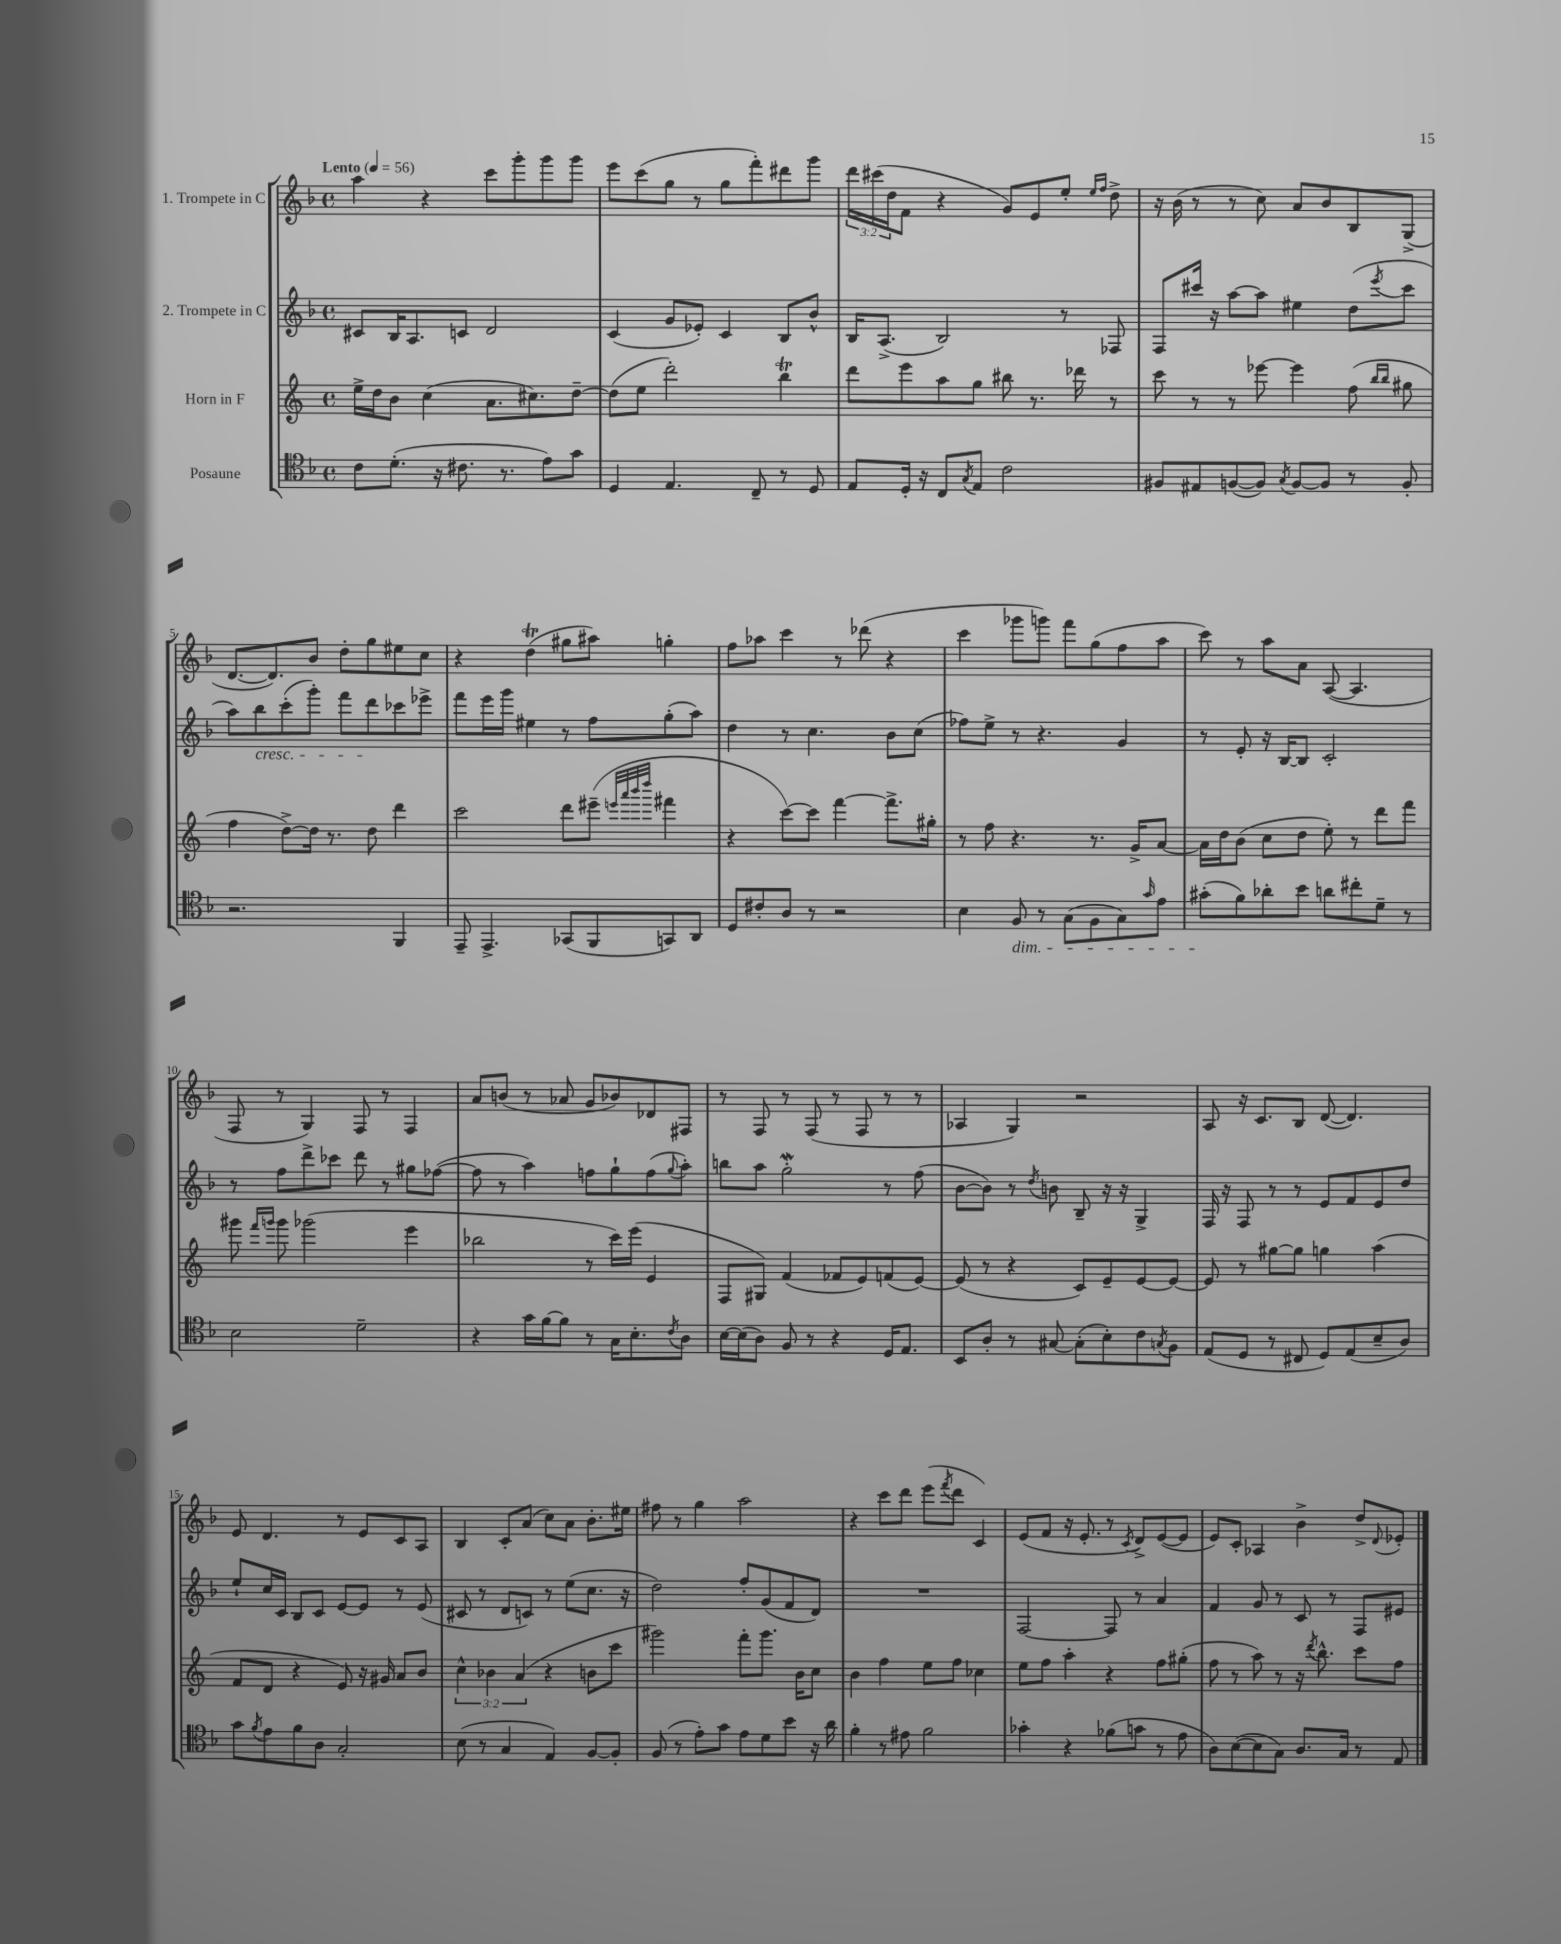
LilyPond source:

<<
\new StaffGroup <<
\new Staff = "s0" \with { instrumentName = "1. Trompete in C" } {
    \clef treble \key f \major \defaultTimeSignature \time 4/4 \override Staff.TupletNumber.text = #tuplet-number::calc-fraction-text \tempo "Lento" 4 = 56
    a''4 r4 c'''8 g'''8-. g'''8 g'''8 |
    e'''8 c'''8( g''8 r8 g''8 f'''8-.) dis'''8 g'''8 |
    \tuplet 3/2 { d'''16 cis'''16( d''16 } f'8 r4 g'8) e'8 e''8-. \grace { e''16 f''16 } d''8-> |
    r16 bes'16( r8 r8 c''8) a'8 bes'8 bes8 g8->( |
    d'8.~ d'8.) bes'8 d''8-. g''8 eis''8 c''8 |
    r4 d''4\trill( gis''8 ais''8) g''4-. |
    f''8 aes''8 c'''4 r8 des'''8( r4 |
    c'''4 ges'''8 g'''8) f'''8 g''8( f''8 a''8 |
    c'''8) r8 a''8 a'8 a8~( a4. |
    f8 r8 g4) f8 r8 f4 |
    a'8 b'8( r8 aes'8 g'8 bes'8) des'8 fis8 |
    r8 f8 r8 f8( r8 f8 r8 r8 |
    aes4 g4) r2 |
    a8 r16 c'8. bes8 d'8~( d'4.) |
    e'8 d'4. r8 e'8 c'8 a8 |
    bes4 c'8-. a'8( c''8) a'8 bes'8.-. eis''16 |
    fis''8 r8 g''4 a''2 |
    r4 c'''8 d'''8 e'''8( \acciaccatura { f'''8 } d'''8 c'4) |
    e'8( f'8 r16 e'8.-. r8 \acciaccatura { c'8 } d'8->) e'8~( e'8 |
    e'8) c'8-. aes4 bes'4-> d''8-> \appoggiatura { d'8 } ees'8-. \bar "|." |
}
\new Staff = "s1" \with { instrumentName = "2. Trompete in C" } {
    \clef treble \key f \major \defaultTimeSignature \time 4/4
    cis'8 bes16 a8. c'8 d'2 |
    c'4( g'8 ees'8-.) c'4 bes8 bes'8-^ |
    bes16 a8.->( bes2) r8 fes8 |
    f8 cis'''16 r16 a''8~ a''8 eis''4 d''8( \acciaccatura { e'''8 } cis'''8 |
    a''8) bes''8\cresc c'''8-.( g'''8-.) f'''8 d'''8\! ces'''8 ees'''8-> |
    f'''8 e'''16 g'''16 eis''4 r8 f''8 g''8-.( a''8) |
    d''4 r8 c''4. bes'8 c''8( |
    fes''8) e''8-> r8 r4. g'4 |
    r8 e'8-. r16 bes16~ bes8 c'2-. |
    r8 f''8 d'''8-> ces'''8 d'''8 r8 gis''8 fes''8~( |
    fes''8 r8 a''4) f''8 g''8-! f''8( \appoggiatura { g''8 } a''8-.) |
    b''8 a''8 g''2-.\mordent r8 f''8( |
    bes'8~ bes'8) r8 \acciaccatura { d''8 } b'8 bes8-- r16 r16 g4-> |
    f16 r16 f8 r8 r8 e'8 f'8 e'8 d''8 |
    e''8-! c''16 c'16 bes8 c'8 e'8~ e'8 r8 e'8( |
    cis'8 r8 d'8 c'8) r8 e''8( c''8. r16 |
    d''2) f''8-. g'8( f'8 d'8) |
    R1 |
    f2~ f8 r8 a'4 |
    f'4 g'8 r8 c'8 r8 f8 eis'8 \bar "|." |
}
\new Staff = "s2" \with { instrumentName = "Horn in F" } {
    \clef treble \key c \major \defaultTimeSignature \time 4/4 \override Staff.TupletNumber.text = #tuplet-number::calc-fraction-text
    e''16-> d''16 b'8 c''4( a'8. cis''8.) d''8~-- |
    d''8( e''8 d'''2-.) b''4\trill |
    d'''8 e'''8 a''8 g''8 bis''8 r8. des'''16 r8 |
    c'''8 r8 r8 ees'''8~ ees'''4 f''8( \grace { b''16 b''16 } gis''8 |
    f''4 d''8~->) d''16 r8. d''8 d'''4 |
    c'''2 d'''8 eis'''8--( \grace { e'''32 a'''32 b'''32 d''''32 } fis'''4 |
    r4 c'''8~) c'''8 f'''4~ f'''8.-> gis''16-. |
    r8 f''8 r4. r8. g'16-> a'8~ |
    a'16 d''16 b'8( c''8 d''8 e''8-.) r8 d'''8 f'''8 |
    gis'''8 \grace { f'''16 g'''16 } g'''8 ges'''2( e'''4 |
    bes''2 r8 c'''16) e'''16( e'4 |
    f8 gis8) f'4( fes'8 e'8) f'8( e'8~) |
    e'8( r8 r4 c'8) e'8-- e'8~ e'8~ |
    e'8 r8 gis''8~ gis''8 g''4 a''4( |
    f'8 d'8 r4 e'8) r16 gis'16 a'8 b'8 |
    \tuplet 3/2 { c''4-^ bes'4 a'4( } r4 b'8 c'''8 |
    gis'''2) f'''8-. gis'''8. b'16 c''8 |
    b'4 f''4 e''8 f''8 ces''4 |
    e''8 f''8 a''4-. r4 f''8 gis''8-.( |
    f''8 r8 a''8) r8 r16 \acciaccatura { d'''8 } b''8.-^ c'''8 f''8 \bar "|." |
}
\new Staff = "s3" \with { instrumentName = "Posaune" } {
    \clef tenor \key f \major \defaultTimeSignature \time 4/4
    c'8 d'8.-.( r16 cis'8. r8. e'8) g'8 |
    d4 e4. c8-- r8 d8 |
    e8 d16-. r16 c8 \acciaccatura { g8 } e8 c'2 |
    fis8 eis8 f8~( f8) \acciaccatura { g8 } f8~ f8 r8 f8-. |
    r2. f,4 |
    e,8-- e,4.-> ges,8( f,8 g,8) a,8 |
    d8 cis'8-. a8 r8 r2 |
    bes4 f8\dim r8 g8( f8 g8) \grace { g'16 } e'8 |
    gis'8-.\!( f'8) aes'8-. bes'8 a'8 cis''8-. d'8-- r8 |
    bes2 d'2-- |
    r4 g'16 f'16~ f'8 r8 g16 bes8.-. \acciaccatura { c'8 } a8 |
    bes16~ bes16( a8) f8 r8 r4 d16 e8. |
    bes,8 a8-. r8 gis8~ gis8-.( bes8-.) c'8 \acciaccatura { g8 } f8 |
    e8( d8 r8 cis8 d8) e8( bes8-- a8) |
    g'8 \acciaccatura { f'8 } e'8 f'8 a8 g2-. |
    bes8( r8 g4 e4) f8~ f8-. |
    f8( r8 e'8-.) g'8 e'8 d'8 bes'8 r16 a'16 |
    f'4-. r8 eis'8 f'2 |
    ges'4-. r4 fes'8( g'8 r8 e'8 |
    a8) bes8~( bes8 g8) a8. g16 r8 e8 \bar "|." |
}
>>
>>
